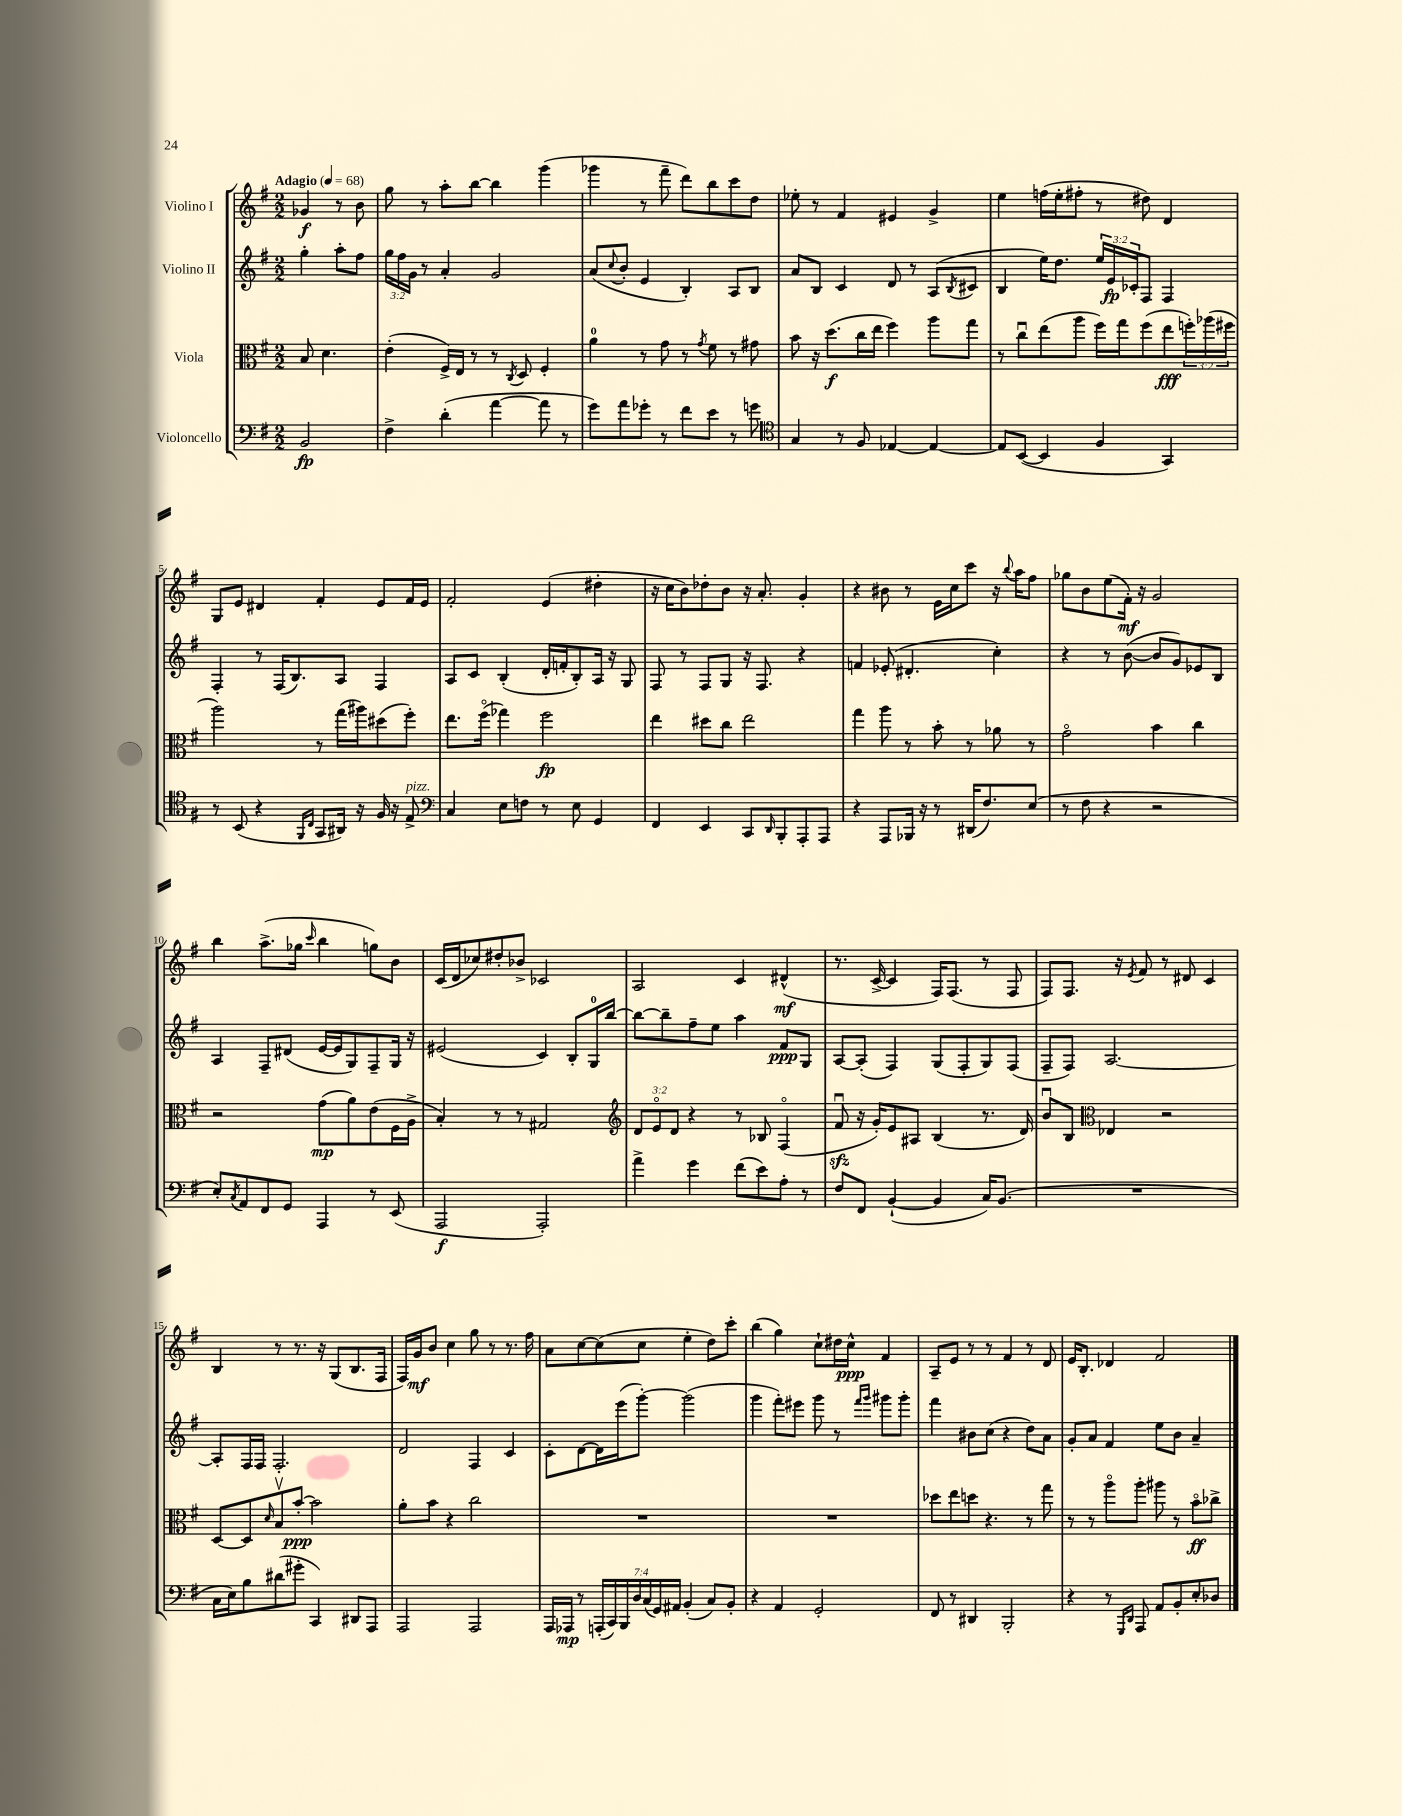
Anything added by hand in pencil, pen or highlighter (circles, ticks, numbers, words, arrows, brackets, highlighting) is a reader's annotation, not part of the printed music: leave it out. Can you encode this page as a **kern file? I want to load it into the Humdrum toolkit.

**kern	**dynam	**kern	**dynam	**kern	**dynam	**kern	**dynam
*part4	*part4	*part3	*part3	*part2	*part2	*part1	*part1
*staff4	*staff4	*staff3	*staff3	*staff2	*staff2	*staff1	*staff1
*I"Violoncello	*	*I"Viola	*	*I"Violino II	*	*I"Violino I	*
*clefF4	*	*clefC3	*	*clefG2	*	*clefG2	*
*k[f#]	*	*k[f#]	*	*k[f#]	*	*k[f#]	*
*M2/2	*	*M2/2	*	*M2/2	*	*M2/2	*
*MM68	*	*MM68	*	*MM68	*	*MM68	*
=	=	=	=	=	=	=	=
!	!	!	!	!	!	!LO:TX:a:B:t=Adagio	!
2BB/	fp	8B/	.	4gg'\	.	4g-X/	f
.	.	4.d\	.	.	.	.	.
.	.	.	.	8aa'\L	.	8r	.
.	.	.	.	8ff#\J	.	8b\	.
=1	=1	=1	=1	=1	=1	=1	=1
4F#^\	.	(4e'\	.	24gg\LL	.	8gg\	.
.	.	.	.	24ff#\	.	.	.
.	.	.	.	24g\JJ	.	.	.
.	.	.	.	8r	.	8r	.
(4d'\	.	16F#^/LL)	.	4a'/	.	8aa'\L	.
.	.	16E/JJ	.	.	.	.	.
.	.	8r	.	.	.	[8bb\J	.
[4a\	.	8r	.	2g/	.	4bb\]	.
.	.	8qC/	.	.	.	.	.
.	.	8D/	.	.	.	.	.
8a\]	.	4F#'/	.	.	.	(4ggg\	.
8r	.	.	.	.	.	.	.
=2	=2	=2	=2	=2	=2	=2	=2
8g\L)	.	4a\	.	(8a/L	.	4ggg-X\	.
.	.	.	.	8qqcc/	.	.	.
8a\	.	.	.	8b'/J	.	.	.
8g-X'\J	.	8r	.	4e/	.	8r	.
8r	.	8g\	.	.	.	8fff#~\	.
8f#\L	.	8r	.	4B'/)	.	8ddd\L)	.
.	.	8qg/	.	.	.	.	.
8e\J	.	8f#\	.	.	.	8bb\	.
8r	.	8r	.	8A/L	.	8ccc\	.
8gn\	.	8g#X\	.	8B/J	.	8dd\J	.
=3	=3	=3	=3	=3	=3	=3	=3
*clefC4	*	*	*	*	*	*	*
4G/	.	8b\	.	8a/L	.	8ee-X'\	.
.	.	16r	.	8B/J	.	8r	.
.	.	(8.dd\L	f	.	.	.	.
8r	.	.	.	4c/	.	4f#/	.
8F#/	.	16cc\L	.	.	.	.	.
.	.	16ee\JJ	.	.	.	.	.
[4E-X/	.	4ff#\)	.	8d/	.	4e#X/	.
.	.	.	.	8r	.	.	.
4E-/_	.	8aa\L	.	(8A/L	.	4g^/	.
.	.	.	.	8qB/	.	.	.
.	.	8gg\J	.	8c#X/J	.	.	.
=4	=4	=4	=4	=4	=4	=4	=4
8E-/L]	.	8r	.	4B/	.	4ee\	.
([8BB/J	.	8ccu\L	.	.	.	.	.
4BB/]	.	(8ee\	.	16ee\KL)	.	(16ffn\LL	.
.	.	.	.	8.dd\J	.	16ee'\J	.
.	.	8aa\J	.	.	.	8ff#X'\J	.
4F#/	.	16ff#\LL)	.	24ee/LL	.	8r	.
.	.	.	.	24e/	fp	.	.
.	.	16gg\J	.	.	.	.	.
.	.	.	.	24c-X'/J	.	.	.
.	.	(8ff#\	.	8F#/J	.	8dd#X\)	.
4GG/)	.	8ee\	fff	4F#/	.	4d/	.
.	.	24ffn'\L)	.	.	.	.	.
.	.	(24aa-X\	.	.	.	.	.
.	.	24ff#X\JJ	.	.	.	.	.
!!LO:LB:g=z
=5	=5	=5	=5	=5	=5	=5	=5
8r	.	2aa\)	.	4F#'/	.	8G/L	.
(8BB/	.	.	.	.	.	8e/J	.
4r	.	.	.	8r	.	4d#X/	.
.	.	.	.	(16F#/KL	.	.	.
.	.	.	.	8.B/)	.	.	.
16qqFF#/LL	.	.	.	.	.	.	.
16qqC/JJ	.	.	.	.	.	.	.
8GG/L	.	8r	.	.	.	4f#'/	.
16AA#X/Jk)	.	(16gg\LL	.	8A/J	.	.	.
16r	.	16aa#X\J)	.	.	.	.	.
16F#/	.	(8dd#X\	.	4F#/	.	8e/L	.
16r	.	.	.	.	.	.	.
!LO:TX:a:i:t=pizz.	!	!	!	!	!	!	!
8E^/	.	8ff#'\J)	.	.	.	16f#/L	.
.	.	.	.	.	.	16e/JJ	.
=6	=6	=6	=6	=6	=6	=6	=6
*clefF4	*	*	*	*	*	*	*
4C/	.	8.ee\L	.	8A/L	.	2f#'/	.
.	.	.	.	8c/J	.	.	.
.	.	(16ff#\Jk	.	.	.	.	.
8E\L	.	4gg-X\)	.	(4B'/	.	.	.
8Fn\J	.	.	.	.	.	.	.
8r	.	2ff#\	fp	16d'/LL	.	(4e/	.
.	.	.	.	16fn'/J	.	.	.
8E\	.	.	.	8B'/)	.	.	.
4GG/	.	.	.	16A/Jk	.	4dd#X'\	.
.	.	.	.	16r	.	.	.
.	.	.	.	8G/	.	.	.
=7	=7	=7	=7	=7	=7	=7	=7
4FF#/	.	4ee\	.	8F#/	.	16r	.
.	.	.	.	.	.	16cc\KL	.
.	.	.	.	8r	.	8b\)	.
4EE/	.	8dd#X\L	.	8F#/L	.	8dd-X'\	.
.	.	8cc\J	.	8G/J	.	8b\J	.
8CC/L	.	2ee\	.	16r	.	16r	.
.	.	.	.	8.F#/	.	8.a'/	.
16qqDD/	.	.	.	.	.	.	.
8BBB'/	.	.	.	.	.	.	.
8AAA'/	.	.	.	4r	.	4g'/	.
8AAA/J	.	.	.	.	.	.	.
=8	=8	=8	=8	=8	=8	=8	=8
4r	.	4gg\	.	4fn/	.	4r	.
8AAA/L	.	8aa\	.	(8e-X'/	.	8b#X\	.
16BBB-X/Jk	.	8r	.	4.d#X'/	.	8r	.
16r	.	.	.	.	.	.	.
8r	.	8b'\	.	.	.	16e\LL	.
.	.	.	.	.	.	16cc\J	.
(16DD#X/KL	.	8r	.	.	.	8ccc\J	.
8.F#/)	.	.	.	.	.	.	.
.	.	8a-X\	.	4cc'\)	.	16r	.
.	.	.	.	.	.	8qqbb/	.
.	.	.	.	.	.	16aa\KL	.
(8E/J	.	8r	.	.	.	8ff#\J	.
=9	=9	=9	=9	=9	=9	=9	=9
8r	.	2g\	.	4r	.	8gg-X\L	.
8F#\	.	.	.	.	.	8b\	.
4r	.	.	.	8r	.	(8ee\	.
.	.	.	.	([8b\	.	16f#'\Jk)	mf
.	.	.	.	.	.	16r	.
2r	.	4b\	.	8b/L]	.	2g/	.
.	.	.	.	8g/)	.	.	.
.	.	4cc\	.	8e-X/	.	.	.
.	.	.	.	8B/J	.	.	.
!!LO:LB:g=z
=10	=10	=10	=10	=10	=10	=10	=10
8E'/L)	.	2r	.	4A/	.	4bb\	.
8qC/	.	.	.	.	.	.	.
8AA/	.	.	.	.	.	.	.
8FF#/	.	.	.	8F#~/L	.	(8.aa^\L	.
8GG/J	.	.	.	(8d#X/J	.	.	.
.	.	.	.	.	.	16gg-X\Jk	.
.	.	.	.	.	.	16qqccc/	.
4AAA/	.	(8g\L	mp	[16e/LL	.	4bb\	.
.	.	.	.	16e/J]	.	.	.
.	.	8a\)	.	8G/)	.	.	.
8r	.	(8e\	.	8F#~/	.	8ggn\L)	.
(8EE/	.	16F#\L	.	16G/Jk	.	8b\J	.
.	.	16A^\JJ	.	16r	.	.	.
=11	=11	=11	=11	=11	=11	=11	=11
2AAA/	f	4B'/)	.	(2e#X/	.	(16c/LL	.
.	.	.	.	.	.	16d/J	.
.	.	.	.	.	.	8cc-X/)	.
.	.	8r	.	.	.	8dd#X'/	.
.	.	8r	.	.	.	8b-X^/J	.
2AAA'/)	.	2G#X/	.	4c/)	.	2c-X/	.
.	.	.	.	8B'/L	.	.	.
.	.	.	.	16G/L	.	.	.
.	.	.	.	[16bb/JJ	.	.	.
=12	=12	=12	=12	=12	=12	=12	=12
*	*	*clefG2	*	*	*	*	*
4a^\	.	12d/L	.	8bb\L_	.	2A/	.
.	.	12e/	.	.	.	.	.
.	.	.	.	8bb~\]	.	.	.
.	.	12d/J	.	.	.	.	.
4g\	.	4r	.	8ff#~\	.	.	.
.	.	.	.	8ee\J	.	.	.
(8f#\L	.	8r	.	4aa\	.	4c/	.
8e\)	.	8B-X/	.	.	.	.	.
8A'\J	.	(4F#/	.	8f#/L	ppp	(4d#X^^/	mf
8r	.	.	.	8G/J	.	.	.
=13	=13	=13	=13	=13	=13	=13	=13
8F#/L	.	8f#zzu/	.	[8A/L	.	8.r	.
8FF#/J	.	16r	.	(8A'/J]	.	.	.
.	.	16g'/KL)	.	.	.	[16c^/	.
([4BB`/	.	8e/	.	4F#/)	.	4c/]	.
.	.	8A#X/J	.	.	.	.	.
4BB/]	.	(4B/	.	(8G/L	.	16F#/KL)	.
.	.	.	.	.	.	(8.F#/J	.
.	.	.	.	8F#'/	.	.	.
16C/KL)	.	8.r	.	8G/)	.	8r	.
(8.BB/J	.	.	.	.	.	.	.
.	.	.	.	(8F#/J	.	8F#/	.
.	.	16d/)	.	.	.	.	.
=14	=14	=14	=14	=14	=14	=14	=14
1r	.	8bu/L	.	8F#~/L	.	8F#/L)	.
.	.	8B/J	.	8F#/J)	.	8.F#/J	.
*	*	*clefC3	*	*	*	*	*
.	.	4E-X/	.	[2.A/	.	.	.
.	.	.	.	.	.	16r	.
.	.	.	.	.	.	8qe/	.
.	.	.	.	.	.	8f#/	.
.	.	2r	.	.	.	8r	.
.	.	.	.	.	.	8d#X/	.
.	.	.	.	.	.	4c/	.
!!LO:LB:g=z
=15	=15	=15	=15	=15	=15	=15	=15
16C\LL	.	[8D/L	.	8A'/L]	.	4B/	.
16E\J)	.	.	.	.	.	.	.
8B\	.	8D/]	.	16F#/L	.	.	.
.	.	.	.	16F#/JJ	.	.	.
.	.	16qqd/	.	.	.	.	.
(8d#X\	.	8Bv/	.	2.F#'/	.	8r	.
8g#X'\J	.	[8b'/J	ppp	.	.	8.r	.
4CC/)	.	2b\]	.	.	.	.	.
.	.	.	.	.	.	16r	.
.	.	.	.	.	.	(8G/L	.
8DD#X/L	.	.	.	.	.	8.B/	.
8AAA/J	.	.	.	.	.	.	.
.	.	.	.	.	.	16F#/Jk	.
=16	=16	=16	=16	=16	=16	=16	=16
2AAA/	.	8a'\L	.	2d/	.	16F#/LL)	.
.	.	.	.	.	.	16g/J	mf
.	.	8b\J	.	.	.	8b/J	.
.	.	4r	.	.	.	4cc\	.
2AAA/	.	2cc\	.	4F#/	.	8gg\	.
.	.	.	.	.	.	8r	.
.	.	.	.	4c/	.	8.r	.
.	.	.	.	.	.	16ff#\	.
=17	=17	=17	=17	=17	=17	=17	=17
16AAA/LL	.	1r	.	8c'\L	.	8a\L	.
16AAA-X/JJ	mp	.	.	.	.	.	.
8r	.	.	.	[8d\	.	[8cc\	.
(28AAAn'/LL	.	.	.	16d\L]	.	(8cc\]	.
28CC/)	.	.	.	.	.	.	.
.	.	.	.	(16eee\J	.	.	.
28BBB/	.	.	.	.	.	.	.
28D/	.	.	.	.	.	.	.
.	.	.	.	[8ggg'\J)	.	8cc\J	.
(28C/	.	.	.	.	.	.	.
28GG/)	.	.	.	.	.	.	.
28AA#X/JJ	.	.	.	.	.	.	.
(4BB'/	.	.	.	(2ggg\]	.	4ee'\	.
8C/L)	.	.	.	.	.	8dd\L)	.
8BB'/J	.	.	.	.	.	8ccc'\J	.
=18	=18	=18	=18	=18	=18	=18	=18
4r	.	1r	.	4ggg\	.	(4bb\	.
4AA/	.	.	.	8fff#'\L)	.	4gg\)	.
.	.	.	.	8eee#X\J	.	.	.
2GG'/	.	.	.	8ggg\	.	8cc`\L	.
.	.	.	.	8r	.	16dd#X\L	.
.	.	.	.	.	.	16cc^^\JJ	ppp
.	.	.	.	16qqfff#/LL	.	.	.
.	.	.	.	16qqggg/JJ	.	.	.
.	.	.	.	8ggg#X\L	.	4f#/	.
.	.	.	.	8ggg#'\J	.	.	.
=19	=19	=19	=19	=19	=19	=19	=19
8FF#/	.	8dd-X\L	.	4fff#\	.	8A~/L	.
8r	.	8ee\	.	.	.	8e/J	.
4DD#X/	.	8ddn\J	.	8b#X\L	.	8r	.
.	.	4.r	.	(8cc\J	.	8r	.
2BBB'/	.	.	.	4r	.	4f#/	.
.	.	8r	.	8dd\L)	.	8r	.
.	.	8gg\	.	8a\J	.	8d/	.
=20	=20	=20	=20	=20	=20	=20	=20
4r	.	8r	.	8g'/L	.	16e/KL	.
.	.	.	.	.	.	8.B'/J	.
.	.	8r	.	8a/J	.	.	.
8r	.	8aa\L	.	4f#/	.	4d-X/	.
16qqGGG/LL	.	.	.	.	.	.	.
16qqDD/JJ	.	.	.	.	.	.	.
8AAA/	.	8aa'\J	.	.	.	.	.
8AA/L	.	8aa#X\	.	8ee\L	.	2f#/	.
8BB'/	.	8r	.	8b\J	.	.	.
8E'/	.	8b\L	ff	4a~/	.	.	.
8D-X/J	.	8cc-X^\J	.	.	.	.	.
==	==	==	==	==	==	==	==
*-	*-	*-	*-	*-	*-	*-	*-
